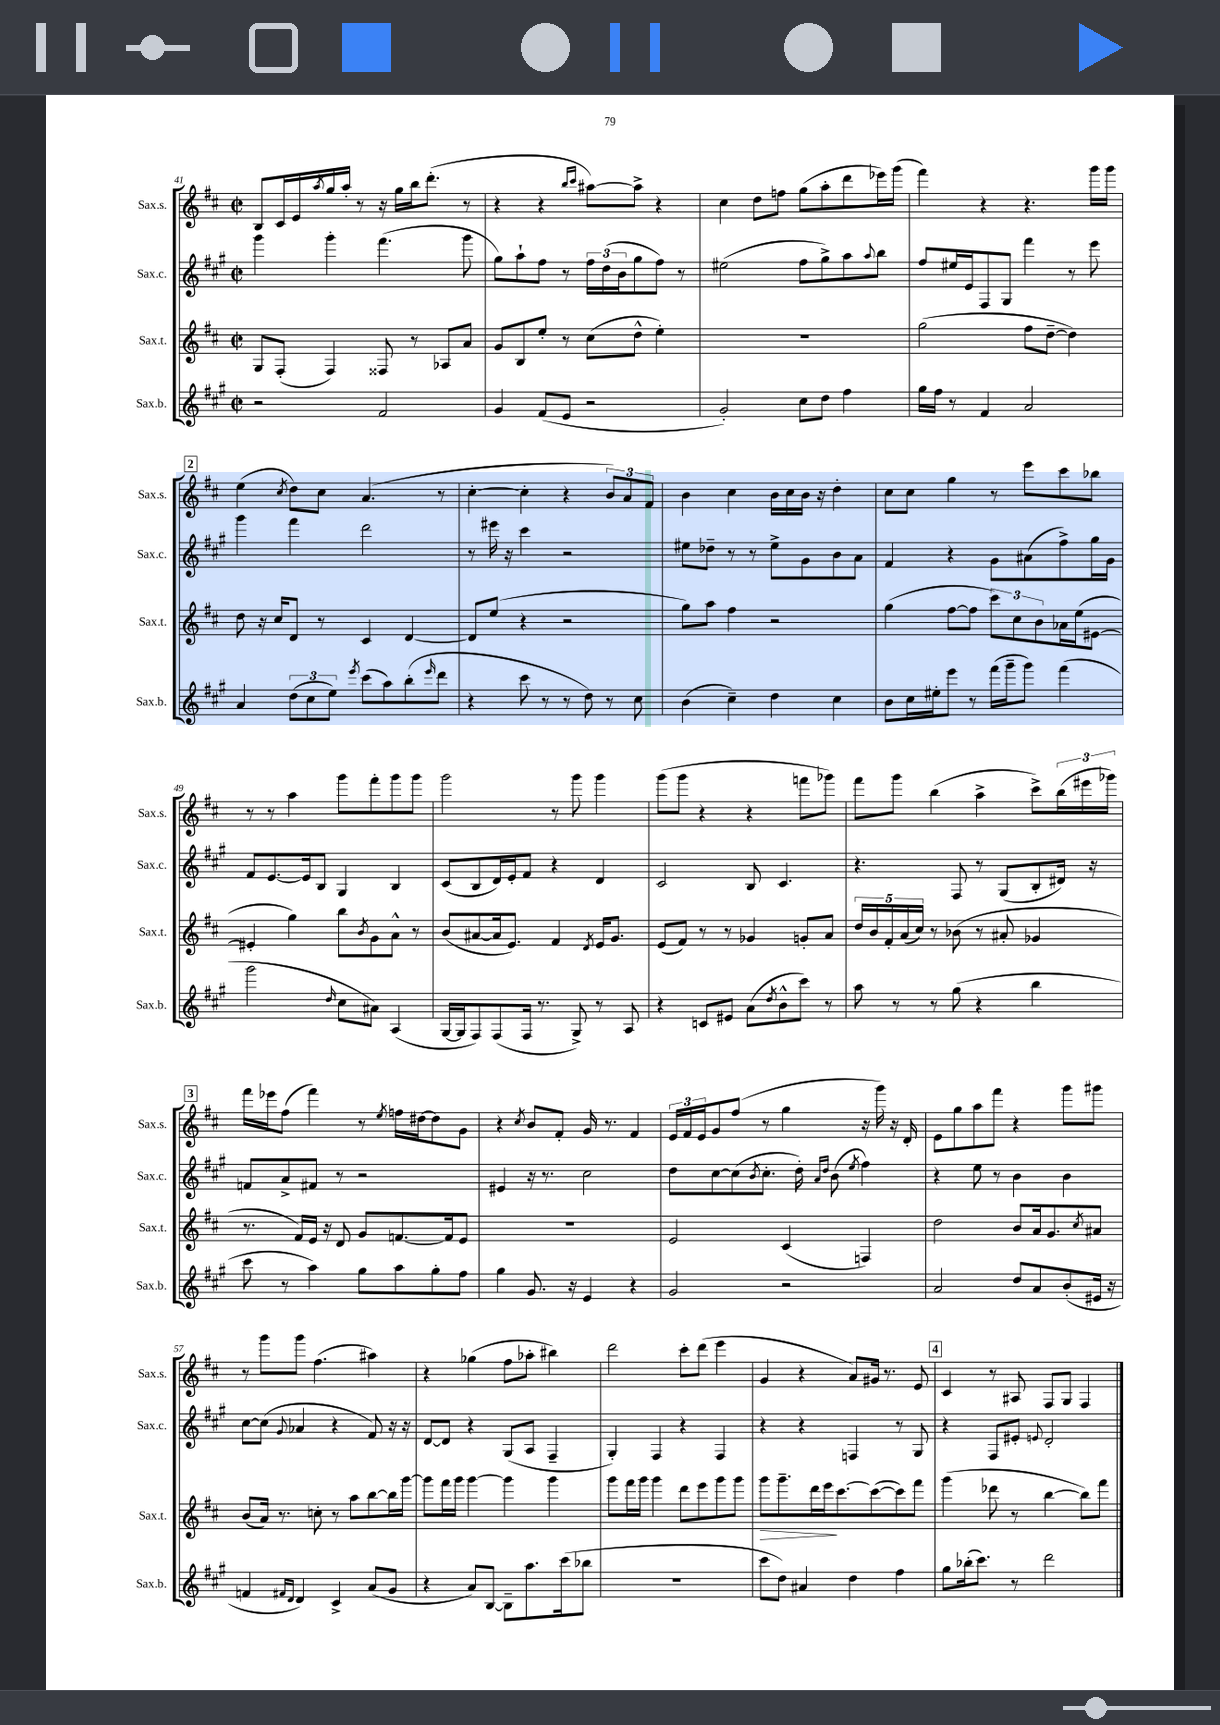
<<
\new StaffGroup <<
\new Staff = "s0" \with { instrumentName = "Sax.s." shortInstrumentName = "Sax.s." } {
    \clef treble \key d \major \defaultTimeSignature \time 2/2
    b8 cis'16 e'16 \acciaccatura { a''8 } g''16 a''16-. r8 r16 g''16 b''16 d'''8.-.( r8 |
    r4 r4 \grace { b''16 cis'''16 } ais''8~) ais''8-> r4 |
    cis''4 d''8 f''8 g''8( a''8-. d'''8 ees'''16) g'''16( |
    fis'''4) r4 r4. g'''16 g'''16 |
    \mark \markup { \box "2" } e''4( \acciaccatura { cis''8 } d''8) cis''8 a'4.( r8 |
    cis''4~-. cis''4-. r4 \tuplet 3/2 { b'8) a'8 fis'8 } |
    b'4 cis''4 b'16 cis''16 b'16 r16 d''4-. |
    cis''8 cis''8 g''4 r8 e'''8 cis'''8 bes''8 |
    r8 r8 a''4 g'''8 fis'''8-. g'''8 g'''8 |
    g'''2 r8 g'''8 g'''4 |
    g'''8( g'''8 r4 r4 f'''8 ges'''8) |
    fis'''8 g'''8 b''4( a''4-> cis'''8->) \tuplet 3/2 { b''16( eis'''16 ges'''16) } |
    \mark \markup { \box "3" } fis'''16 ees'''16 fis''8( fis'''4) r8 \acciaccatura { e''8 } f''16 dis''16~ dis''8 g'8 |
    r4 \acciaccatura { cis''8 } b'8 fis'8-. g'16 r8. fis'4 |
    \tuplet 3/2 { e'16 fis'16 e'16 } g'8 fis''8( r8 g''4 r16 g'''16) r16 d'16-. |
    e'8 g''8 a''8 fis'''8 r4 g'''8 gis'''8 |
    r8 g'''8 g'''8 fis''4.( ais''4) |
    r4 ges''4( fis''8 aes''8-. bis''4) |
    d'''2 cis'''8-. d'''8( e'''4 |
    g'4 r4 a'8) gis'16 r8. e'8 |
    \mark \markup { \box "4" } cis'4 r8 ais8 fis8 g8 fis4 \bar "|." |
}
\new Staff = "s1" \with { instrumentName = "Sax.c." shortInstrumentName = "Sax.c." } {
    \clef treble \key a \major \defaultTimeSignature \time 2/2
    gis'''4 gis'''4-. fis'''4.( gis'''8 |
    gis''8) a''8-! fis''8 r8 \tuplet 3/2 { fis''16 d''16( b'16 } gis''8 fis''8) r8 |
    eis''2( fis''8 gis''8->) a''8 \appoggiatura { a''8 } b''8 |
    fis''8 eis''16 e'16 fis8 gis8 fis'''4 r8 e'''8 |
    \mark \markup { \box "2" } gis'''4 fis'''4 d'''2 |
    r8 eis'''16 r16 cis'''4 r2 |
    eis''8 des''8-- r8 r8 eis''8-> gis'8 b'8 a'8 |
    fis'4 r4 gis'8 ais'8( fis''8->) gis''16 gis'16 |
    fis'8 e'8.~ e'16 b8 gis4 b4 |
    cis'8( b8 d'16) e'16-. fis'8 r4 d'4 |
    cis'2 b8 cis'4. |
    r4. fis8 r8 gis8( b8-. dis'16) r16 |
    \mark \markup { \box "3" } f'8 a'8-> fis'8 r8 r2 |
    eis'4 r16 r8. cis''2 |
    d''8 cis''8~ cis''8( \acciaccatura { b'8 } cis''8.-. d''16-.) \grace { a'16 d''16 } b'8( \acciaccatura { e''8 } fis''4) |
    r4 e''8 r8 b'4 b'4 |
    cis''8~ cis''8( \appoggiatura { gis'8 } aes'4 r4 fis'8) r16 r16 |
    d'8~ d'8 r4 gis8( a8 fis4-- |
    gis4-.) fis4 r4 fis4 |
    r4 r4 f4 r8 gis8 |
    \mark \markup { \box "4" } r4 fis8 eis'8-. \appoggiatura { e'8 } d'2-. \bar "|." |
}
\new Staff = "s2" \with { instrumentName = "Sax.t." shortInstrumentName = "Sax.t." } {
    \clef treble \key d \major \defaultTimeSignature \time 2/2
    g8 fis8-.( fis4) fisis8 r8 aes8 a'8 |
    g'8 b8 e''8-. r8 cis''8( d''8-^ e''4-.) |
    R1 |
    g''2( fis''8 d''8~-- d''4) |
    \mark \markup { \box "2" } d''8 r16 cis''16 d'8 r8 cis'4 d'4~ |
    d'8 e''8( r4 r2 |
    g''8) a''8 fis''4 r2 |
    g''4( fis''8~ fis''8 \tuplet 3/2 { cis'''8) cis''8 b'8 } aes'16 e''16( eis'8~ |
    eis'4-. g''4) b''8 \acciaccatura { b'8 } g'8 a'8-^ r8 |
    b'8( ais'8~ ais'16 e'8.) fis'4 \acciaccatura { d'8 } e'16 g'8. |
    e'8( fis'8) r8 r8 ges'4 g'8-. a'8 |
    \tuplet 5/4 { d''16 b'16 fis'16-. a'16( cis''16) } r8 bes'8( r8 ais'8-. ges'4 |
    \mark \markup { \box "3" } r8. fis'16) e'16 r16 d'8 g'8 f'8.~ f'16 e'8 |
    R1 |
    e'2 cis'4( f4) |
    d''2 b'8 a'16 g'8. \acciaccatura { cis''8 } ais'8 |
    b'8( a'16) r8. c''8-. r8 a''8 b''8~ b''16 g'''16~ |
    g'''8 fis'''16 g'''16 g'''4~ g'''4 g'''4 |
    g'''8 fis'''16 g'''16 g'''4 d'''8 e'''8 g'''8 g'''8 |
    g'''8\> g'''8.-- d'''16 e'''16\! cis'''8.~ cis'''8~( cis'''8) fis'''8 |
    \mark \markup { \box "4" } g'''4( des'''8 r8 b''4~ b''8) fis'''8 \bar "|." |
}
\new Staff = "s3" \with { instrumentName = "Sax.b." shortInstrumentName = "Sax.b." } {
    \clef treble \key a \major \defaultTimeSignature \time 2/2
    r2 fis'2 |
    gis'4 fis'8( e'8 r2 |
    gis'2-.) cis''8 d''8 fis''4 |
    gis''16 fis''16 r8 fis'4 a'2 |
    \mark \markup { \box "2" } a'4 \tuplet 3/2 { d''8( cis''8 e''8) } \acciaccatura { e'''8 } cis'''8( a''8) b''8-.( \grace { e'''16 } d'''8 |
    r4 cis'''8 r8 r8 d''8) r8 cis''8 |
    b'4( cis''4--) d''4 cis''4 |
    b'8 cis''16 eis''16-. e'''8 r8 fis'''16( gis'''16-- gis'''8) fis'''4( |
    gis'''2 \grace { d''16 } cis''8 ais'8) a4( |
    gis16~ gis16 fis8) fis8( fis16 r8. gis8->) r8 a8 |
    r4 c'8 eis'8 a'8( \acciaccatura { d''8 } b'8-^ cis'''8) r8 |
    a''8 r8 r8 gis''8( r4 b''4 |
    \mark \markup { \box "3" } cis'''8 r8 a''4) gis''8 a''8 gis''8-. fis''8 |
    gis''4 gis'8. r16 e'4 r4 |
    gis'2 r2 |
    a'2 d''8 a'8 b'8-.( eis'16 r16 |
    f'4 \grace { fis'16 d'16 } d'4) cis'4-> a'8( gis'8 |
    r4 a'8) b8~ b8-- a''8. cis'''16( bes''8 |
    R1 |
    cis'''8 d''8) ais'4 d''4 fis''4 |
    \mark \markup { \box "4" } gis''8 bes''16-.( cis'''8.) r8 d'''2 \bar "|." |
}
>>
>>
\layout { \context { \Score currentBarNumber = #41 } }
